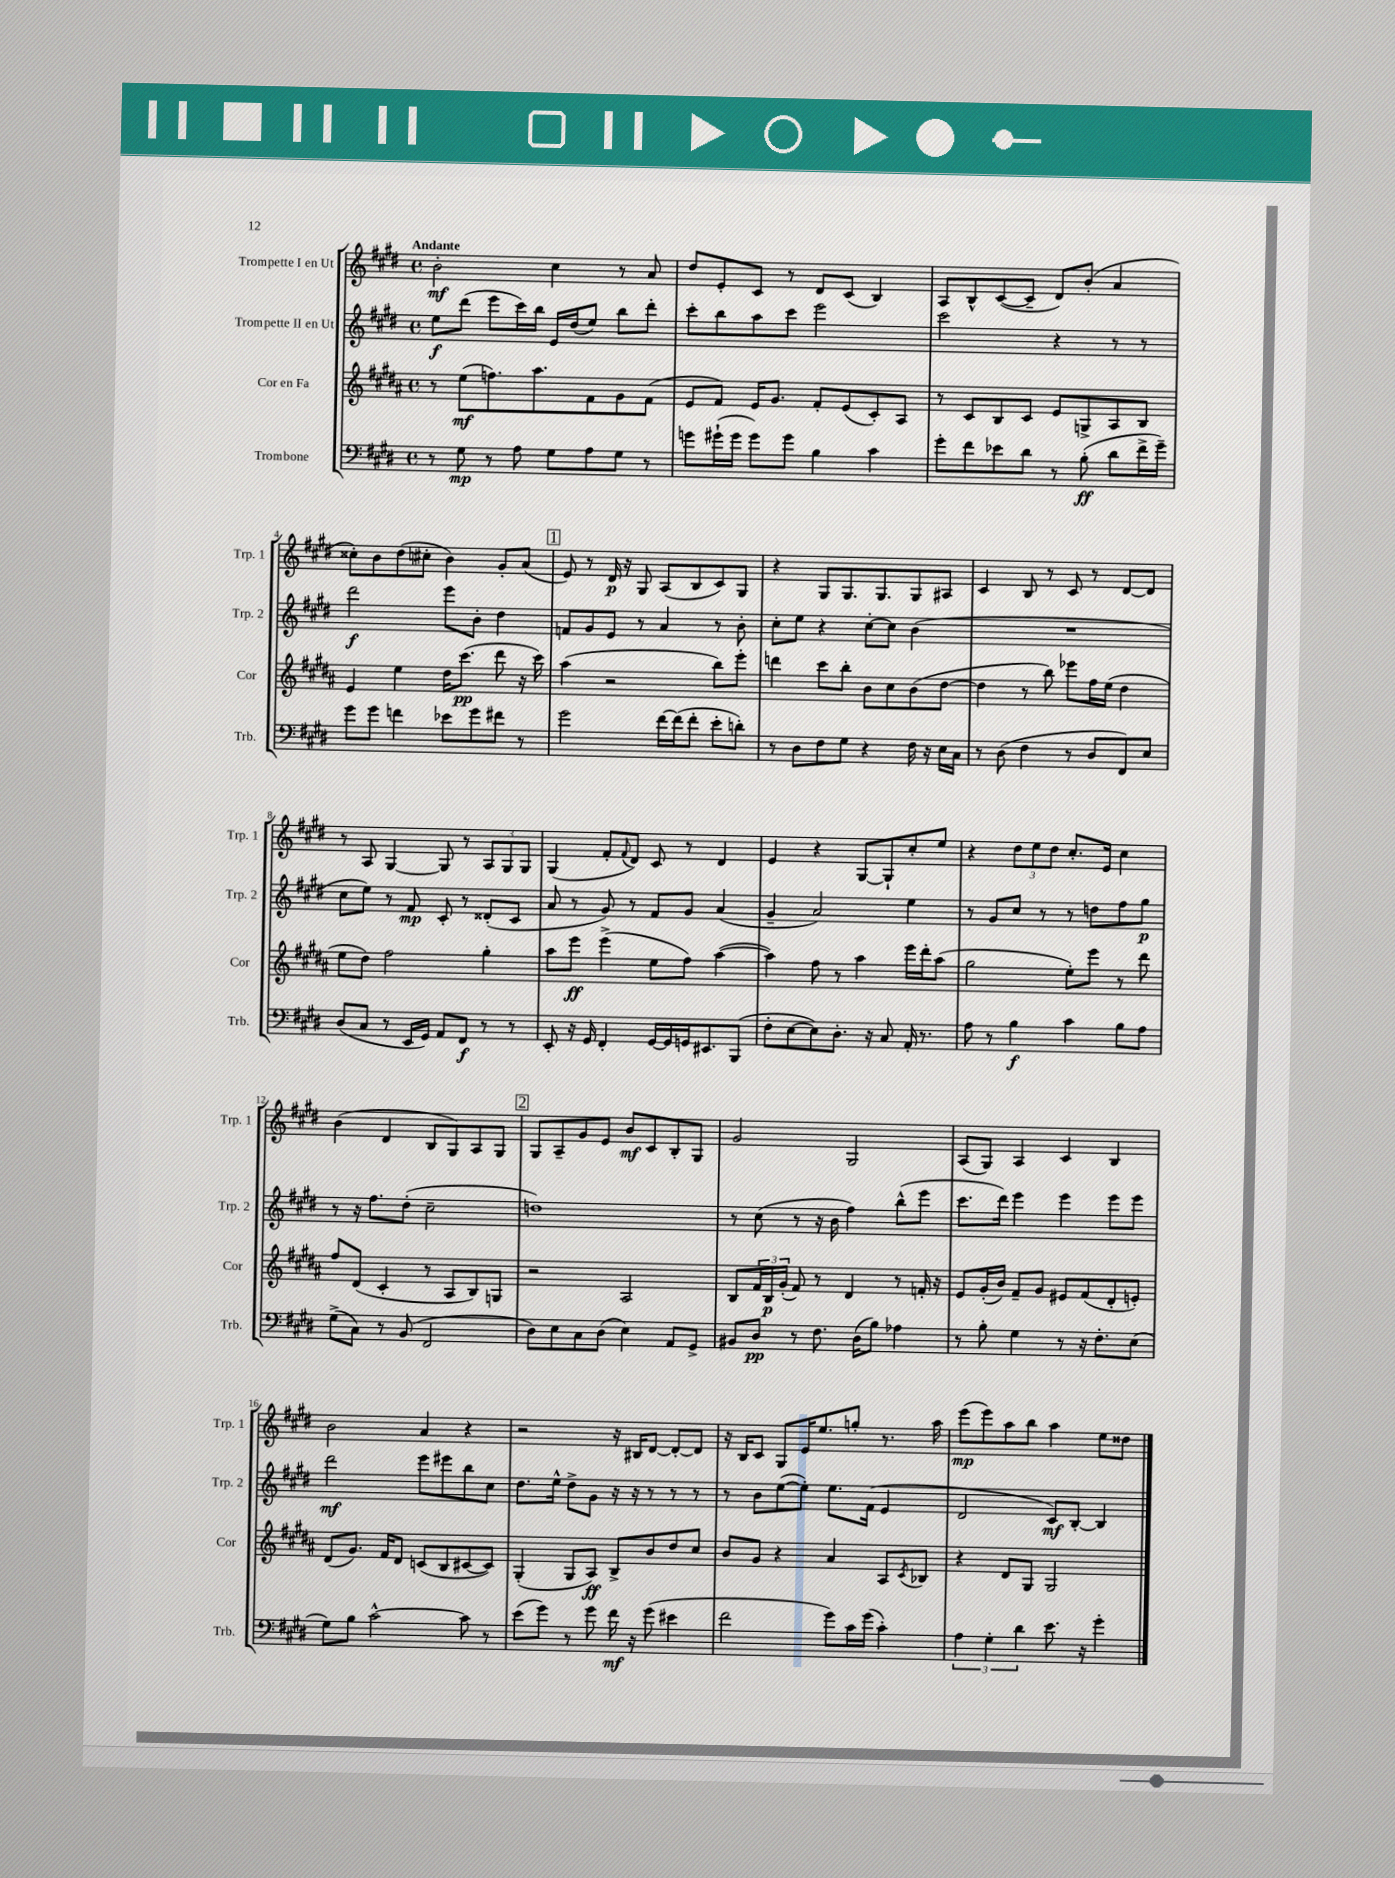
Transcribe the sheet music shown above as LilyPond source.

<<
\new StaffGroup <<
\new Staff = "s0" \with { instrumentName = "Trompette I en Ut" shortInstrumentName = "Trp. 1" } {
    \clef treble \key e \major \defaultTimeSignature \time 4/4 \tempo "Andante"
    b'2-.\mf cis''4 r8 a'8 |
    dis''8 e'8-. cis'8 r8 dis'8 cis'8( b4) |
    a8 b8-^ cis'8~( cis'8-- dis'8) b'8-.( a'4 |
    cisis''8-.) b'8 dis''8( cis''8-. b'4) gis'8-. a'8( |
    \mark \markup { \box "1" } e'8) r8 dis'16\p r16 gis8 a8( b8 cis'8) gis8 |
    r4 gis8 gis8. gis8. gis8 ais8 |
    cis'4 b8 r8 cis'8 r8 dis'8~ dis'8 |
    r8 a8 gis4~ gis8 r8 \tuplet 3/2 { a8 gis8 gis8 } |
    gis4( fis'8-. \appoggiatura { fis'8 } dis'8) cis'8 r8 dis'4 |
    e'4 r4 gis8~ gis8-! cis''8-. e''8 |
    r4 \tuplet 3/2 { dis''8 e''8 dis''8 } cis''8.-. e'16 cis''4 |
    b'4( dis'4 b8 gis8) a8 gis8 |
    \mark \markup { \box "2" } gis8 a8-- gis'8 e'8 b'8\mf cis'8 b8-. gis8 |
    gis'2 gis2 |
    a8( gis8) a4 cis'4 b4 |
    b'2 a'4 r4 |
    r2 r16 bis16 dis'8~ dis'8~-. dis'8 |
    r16 b16 cis'8 gis8 e'16 e''8. g''8-. r8. a''16 |
    e'''8\mp( e'''8) a''8 b''8 a''4 e''8 disis''8 \bar "|." |
}
\new Staff = "s1" \with { instrumentName = "Trompette II en Ut" shortInstrumentName = "Trp. 2" } {
    \clef treble \key e \major \defaultTimeSignature \time 4/4
    e''8\f dis'''8( e'''8 cis'''16) b''16 e'16 dis''16( e''8) b''8 dis'''8-. |
    cis'''8-. b''8 a''8 cis'''8 e'''2 |
    cis'''2 r4 r8 r8 |
    dis'''2\f e'''8 b'8-. dis''4 |
    \mark \markup { \box "1" } f'8 gis'8 e'8 r8 a'4 r8 b'8-. |
    cis''8-. e''8 r4 cis''8~-. cis''8 b'4( |
    R1 |
    cis''8 e''8) r8 fis'8\mp cis'8-. r8 disis'8-.( cis'8 |
    a'8 r8 gis'8) r8 fis'8 gis'8 a'4( |
    gis'4-- a'2) e''4 |
    r8 gis'8 cis''8 r8 r8 d''8 fis''8 gis''8\p |
    r8 r16 fis''8. dis''8-.( cis''2-- |
    \mark \markup { \box "2" } d''1) |
    r8 cis''8( r8 r16 b'16 fis''4) b''8-^( e'''8 |
    cis'''8. dis'''16) e'''4 e'''4 e'''8 e'''8 |
    dis'''2\mf e'''8 eis'''8 b''8 cis''8 |
    dis''8. e''16-^ dis''8-> gis'8 r16 r16 r8 r8 r8 |
    r8 b'8 e''8~( e''8-.) e''8. fis'16( e'4 |
    dis'2 cis'8\mf) b8~-. b4 \bar "|." |
}
\new Staff = "s2" \with { instrumentName = "Cor en Fa" shortInstrumentName = "Cor" } {
    \clef treble \key b \major \defaultTimeSignature \time 4/4
    r8 e''8\mf( f''8.) ais''8. fis'8 gis'8 fis'8( |
    e'8 fis'8) e'16 gis'8. fis'8-. e'8( cis'8-.) ais8 |
    r8 cis'8 b8 cis'8 e'8 g8-> ais8 b8 |
    e'4 e''4 dis''16 cis'''8.\pp( dis'''8 r16 cis'''16) |
    \mark \markup { \box "1" } ais''4( r2 b''8) e'''8-. |
    d'''4 cis'''8 b''8-. b'8 cis''8 b'8( dis''8~ |
    dis''4 r8 b''8) ees'''8 fis''16 e''16( dis''4 |
    e''8 dis''8) fis''2 gis''4-. |
    ais''8 e'''8\ff e'''4->( e''8 fis''8) ais''4~( |
    ais''4) fis''8 r8 ais''4 e'''16 dis'''16-. ais''8( |
    gis''2 e''8-.) e'''8 r8 dis'''8 |
    fis''8 dis'8( cis'4-. r8 ais8 b8) g8 |
    \mark \markup { \box "2" } r2 ais2 |
    b8 \tuplet 3/2 { fis'16 b16\p gis'16-.( } fis'8) r8 dis'4 r8 f'16-. r16 |
    e'8 gis'16-.( b'16) fis'8-- gis'8 eis'8 fis'8( dis'8-. e'8-.) |
    dis'8( gis'8.) fis'16 dis'8 c'8( b8 cis'8~ cis'8) |
    gis4-.( gis8 ais8\ff) b8-> b'8 dis''8 cis''8 |
    b'8 gis'8 r4 ais'4 ais8 \acciaccatura { cis'8 } bes8 |
    r4 dis'8 gis8 gis2 \bar "|." |
}
\new Staff = "s3" \with { instrumentName = "Trombone" shortInstrumentName = "Trb." } {
    \clef bass \key e \major \defaultTimeSignature \time 4/4
    r8 gis8\mp r8 a8 gis8 a8 gis8 r8 |
    g'8 gis'16-!( gis'16 gis'8) gis'8 b4 cis'4 |
    gis'8-. fis'8 ees'8 dis'8 r8 b8-.\ff( dis'8 fis'16-> gis'16--) |
    gis'8 gis'8 f'4 ees'8 gis'8 fis'8 r8 |
    \mark \markup { \box "1" } gis'2 fis'16~ fis'16( fis'8-. e'8-. d'8-.) |
    r8 dis8 fis8 gis8 r4 fis16 r16 e16 cis16 |
    r8 dis8( fis4 r8 dis8 fis,8) e8 |
    dis8( cis8 r8 e,16 gis,16) a,8 fis,8\f r8 r8 |
    e,8-. r16 gis,16 fis,4-. gis,16~ gis,16 g,16 eis,8. b,,8( |
    fis8-. e8~ e8) dis8.-. r16 cis8 a,16-. r8. |
    a8 r8 b4\f cis'4 b8 a8 |
    gis8->( cis8) r8 b,8( fis,2 |
    \mark \markup { \box "2" } dis8) e8 cis8 dis8( e4) a,8 gis,8-> |
    bis,8 dis8\pp r8 fis8. dis16( b8) aes4 |
    r8 b8-. gis4 r8 r16 fis8.-. e8( |
    gis8) b8 cis'2~-^ cis'8 r8 |
    e'8( gis'8) r8 gis'8 fis'16\mf r16 gis'8( eis'4 |
    fis'2 gis'8) cis'16 gis'16( cis'4-.) |
    \tuplet 3/2 { a4 gis4-. dis'4 } e'8. r16 gis'4-. \bar "|." |
}
>>
>>
